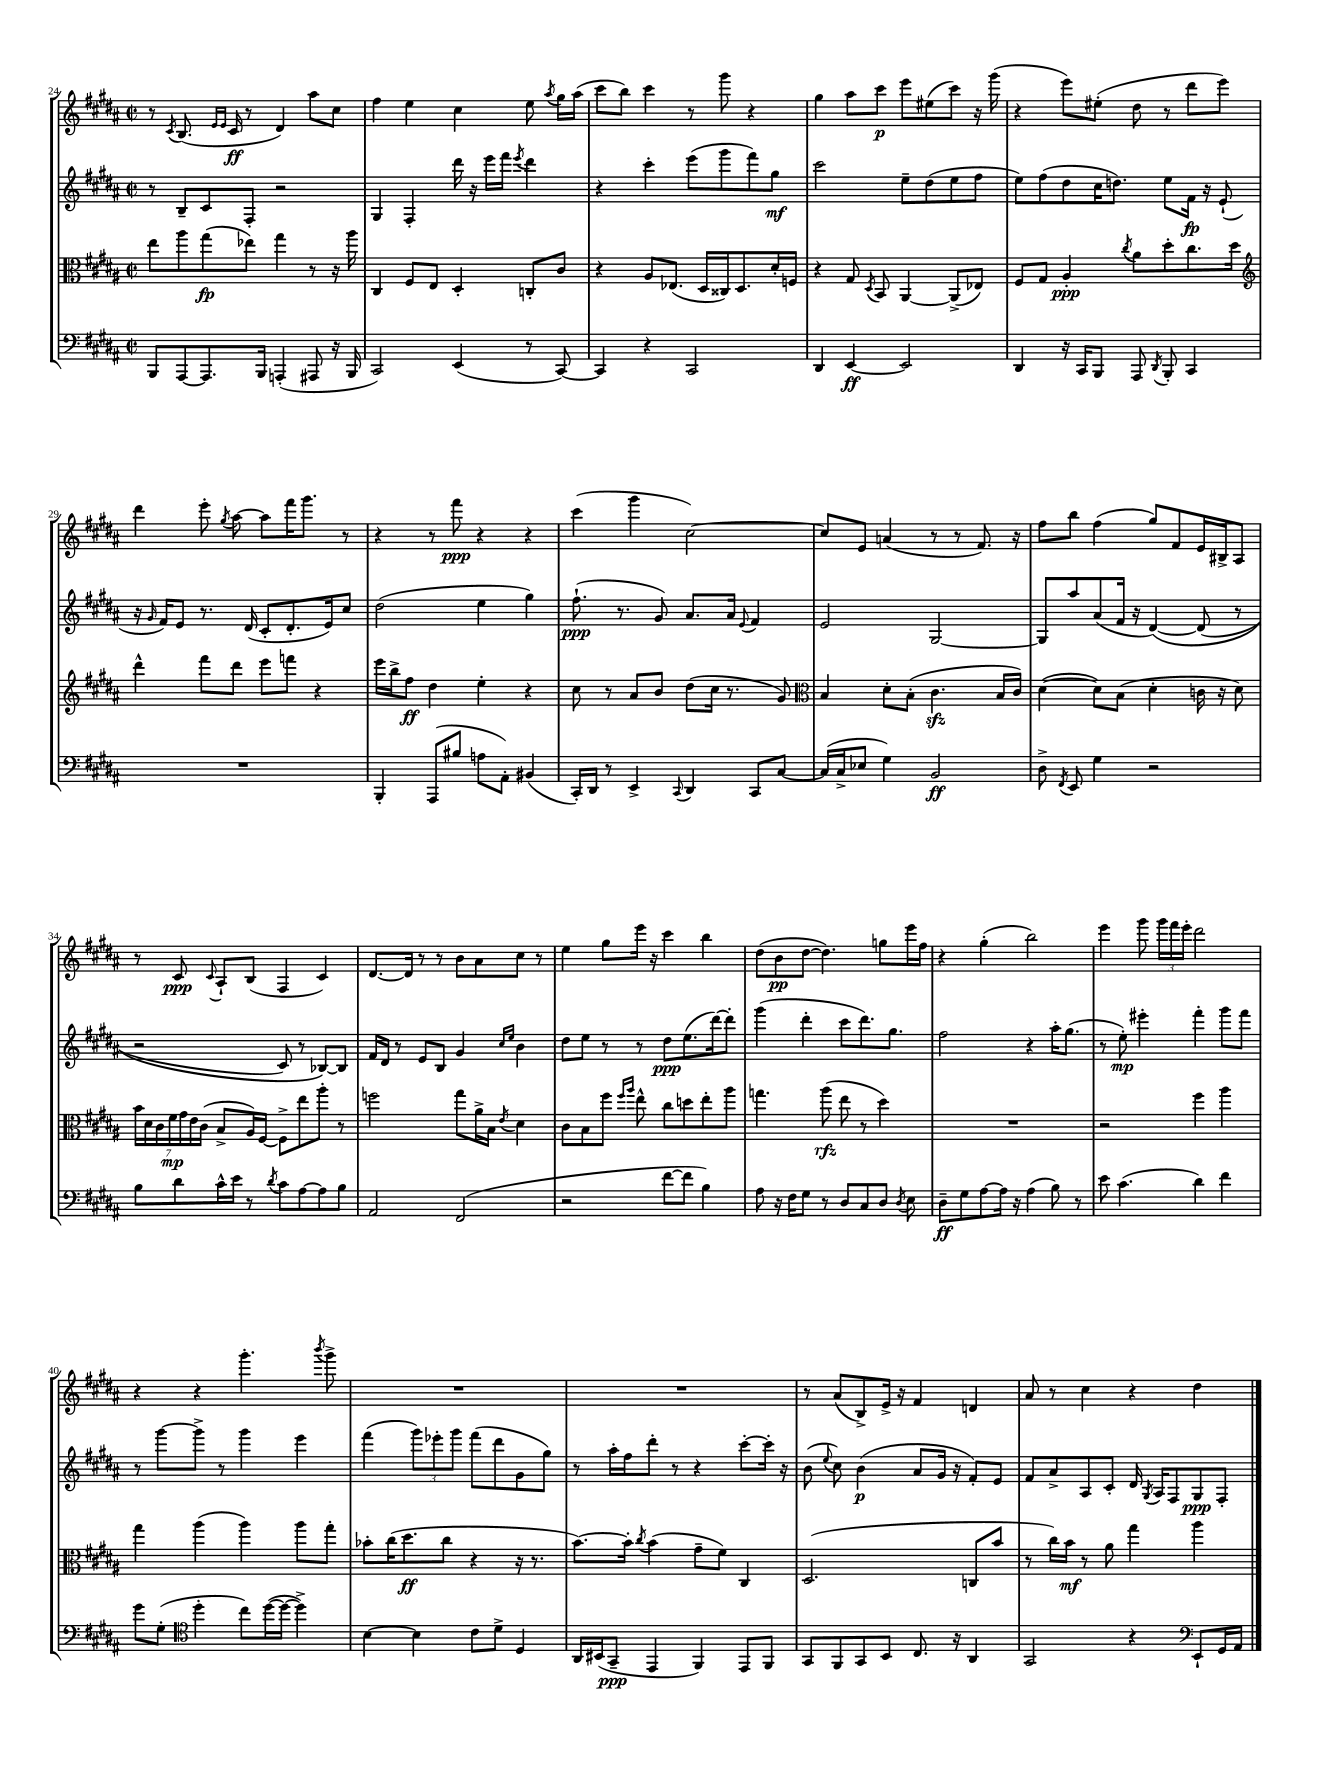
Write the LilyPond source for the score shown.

<<
\new StaffGroup <<
\new Staff = "s0" {
    \clef treble \key b \major \defaultTimeSignature \time 2/2
    \autoBeamOff r8 \acciaccatura { cis'8 } b8.( \grace { e'16[ e'16] } cis'16\ff r8 dis'4) ais''8[ cis''8] |
    fis''4 e''4 cis''4 e''8 \acciaccatura { ais''8 } gis''16[ ais''16]( |
    cis'''8[ b''8]) cis'''4 r8 gis'''8 r4 |
    gis''4 ais''8[ cis'''8]\p e'''8[ eis''8( cis'''8]) r16 gis'''16( |
    r4 e'''8[) eis''8]-.( dis''8 r8 dis'''8[ e'''8]) |
    dis'''4 e'''8-. \acciaccatura { gis''8 } ais''8~ ais''8[ fis'''16 gis'''8.] r8 |
    r4 r8 fis'''8\ppp r4 r4 |
    cis'''4( gis'''4 cis''2~) |
    cis''8[ e'8] a'4( r8 r8 fis'8.) r16 |
    fis''8[ b''8] fis''4( gis''8[) fis'8 e'16 bis16-> ais8] |
    r8 cis'8\ppp \appoggiatura { cis'8 } ais8[-! b8]( fis4 cis'4) |
    dis'8.[~ dis'16] r8 r8 b'8[ ais'8 cis''8] r8 |
    e''4 gis''8[ e'''16] r16 cis'''4 b''4 |
    dis''8[( b'8\pp dis''8]~ dis''4.) g''8[ e'''16 fis''16] |
    r4 gis''4-.( b''2) |
    e'''4 gis'''8 \tuplet 3/2 { gis'''16[ fis'''16 e'''16]-. } dis'''2 |
    r4 r4 gis'''4.-. \acciaccatura { b'''8 } gis'''8-> |
    R1 |
    R1 |
    r8 ais'8[( b8->) e'16]-> r16 fis'4 d'4 |
    ais'8 r8 cis''4 r4 dis''4 \bar "|." |
}
\new Staff = "s1" {
    \clef treble \key b \major \defaultTimeSignature \time 2/2
    \autoBeamOff r8 b8[-- cis'8 fis8]-. r2 |
    gis4 fis4-. dis'''16 r16 e'''16[ fis'''16] \acciaccatura { e'''8 } dis'''4 |
    r4 cis'''4-. e'''8[( gis'''8 fis'''8) gis''8]\mf |
    cis'''2 e''8[-- dis''8( e''8 fis''8] |
    e''8[) fis''8( dis''8 cis''16 d''8.]) e''8[ fis'16]\fp r16 e'8-!( |
    r16 \grace { gis'16 } fis'16[) e'8] r8. dis'16( cis'8[-. dis'8.-. e'16) cis''8] |
    dis''2( e''4 gis''4) |
    fis''8.-!\ppp( r8. gis'8) ais'8.[ ais'16] \appoggiatura { e'8 } fis'4 |
    e'2 gis2~ |
    gis8[ ais''8 ais'8( fis'16] r16 dis'4~)\( dis'8( r8 |
    r2 cis'8) r8 bes8[~\) bes8] |
    fis'16[ dis'16] r8 e'8[ b8] gis'4 \grace { cis''16[ e''16] } b'4 |
    dis''8[ e''8] r8 r8 dis''8[\ppp e''8.( dis'''16~) dis'''8]-. |
    gis'''4( dis'''4-. cis'''8[ dis'''8.) gis''8.] |
    fis''2 r4 ais''16[-. gis''8.]( |
    r8 e''8-.\mp) eis'''4-. fis'''4-. gis'''8[ fis'''8] |
    r8 gis'''8[~ gis'''8]-> r8 gis'''4 e'''4 |
    fis'''4( \tuplet 3/2 { gis'''8[) ees'''8-. gis'''8] } fis'''8[( dis'''8 gis'8 gis''8]) |
    r8 ais''16[-. fis''16 dis'''8]-. r8 r4 cis'''8[~-. cis'''16]-. r16 |
    b'8( \appoggiatura { e''8 } cis''8) b'4\p( ais'8[ gis'16] r16 fis'8[-.) e'8] |
    fis'8[ ais'8-> ais8 cis'8]-. dis'16 \acciaccatura { gis8 } ais16[ fis8 gis8\ppp fis8]-. \bar "|." |
}
\new Staff = "s2" {
    \clef alto \key b \major \defaultTimeSignature \time 2/2
    \autoBeamOff e''8[ ais''8 gis''8\fp( ees''8]) gis''4 r8 r16 ais''16 |
    cis4 fis8[ e8] dis4-. c8[-. cis'8] |
    r4 ais8[ ees8.]( dis16[ cisis16) dis8. dis'16-. f16] |
    r4 gis8 \acciaccatura { dis8 } b,8 ais,4~ ais,8[->( ees8]) |
    fis8[ gis8] ais4-.\ppp \acciaccatura { cis''8 } ais'8[ dis''8-. cis''8. dis''16] |
    \clef treble dis'''4-^ fis'''8[ dis'''8] e'''8[ f'''8] r4 |
    e'''16[ b''16-> fis''8]\ff dis''4 e''4-. r4 |
    cis''8 r8 ais'8[ b'8] dis''8[( cis''16] r8. gis'8) |
    \clef alto b4 dis'8[-. b8]-.( cis'4.\sfz b16[ cis'16]) |
    dis'4~( dis'8[) b8]( dis'4-. c'16 r16 dis'8) |
    \tuplet 7/4 { b'16[ dis'16 cis'16 fis'16\mp gis'16 e'16 cis'16]( } b8[-> ais16) fis16]~ fis8[-> e''8 ais''8]-. r8 |
    f''2 gis''8[ ais'16-> b16] \acciaccatura { e'8 } dis'4 |
    cis'8[ b8 fis''8] \grace { fis''16[ ais''16] } e''8-^ cis''8[ d''8 e''8-. ais''8] |
    g''4. ais''8\rfz( e''8 r8 dis''4) |
    R1 |
    r2 fis''4 ais''4 |
    gis''4 ais''4( ais''4) ais''8[ gis''8]-. |
    bes'8[-. cis''16( dis''8.\ff cis''8] r4 r16 r8. |
    b'8.[~) b'16]-. \acciaccatura { cis''8 } b'4( gis'8[-- fis'8]) cis4 |
    dis2.( c8[ b'8] |
    r8 cis''16[) b'16]\mf r8 ais'8 gis''4 ais''4 \bar "|." |
}
\new Staff = "s3" {
    \clef bass \key b \major \defaultTimeSignature \time 2/2
    \autoBeamOff b,,8[ ais,,8~ ais,,8. b,,16] a,,4-.( ais,,8 r16 b,,16 |
    cis,2) e,4( r8 cis,8~) |
    cis,4 r4 cis,2 |
    dis,4 e,4~\ff e,2 |
    dis,4 r16 cis,16[ b,,8] ais,,8 \acciaccatura { dis,8 } b,,8-. cis,4 |
    R1 |
    b,,4-. ais,,8[( bis8] a8[ ais,8]-.) bis,4( |
    cis,16[-.) dis,16] r8 e,4-> \appoggiatura { cis,8 } dis,4 cis,8[ cis8]~ |
    cis16[( cis16-> ees8] gis4) b,2\ff |
    dis8-> \acciaccatura { fis,8 } e,8 gis4 r2 |
    b8[ dis'8 cis'16-^ e'16] r8 \acciaccatura { dis'8 } cis'8[ ais8~ ais8 b8] |
    ais,2 fis,2( |
    r2 fis'8[~ fis'8] b4) |
    ais8 r16 fis16[ gis8] r8 dis8[ cis8 dis8] \acciaccatura { dis8 } e8 |
    dis8[--\ff gis8 ais8~ ais16] r16 ais4( b8) r8 |
    e'8 cis'4.( dis'4) fis'4 |
    gis'8[ gis8]-.( \clef tenor dis''4-. cis''8[) dis''16~( dis''16]~ dis''4->) |
    b4~ b4 cis'8[ dis'8]-> dis4 |
    ais,16[ bis,16( gis,8]--\ppp e,4 fis,4) e,8[ fis,8] |
    gis,8[ fis,8 gis,8 b,8] cis8. r16 ais,4 |
    gis,2 r4 \clef bass e,8[-! gis,16 ais,16] \bar "|." |
}
>>
>>
\layout { \context { \Score currentBarNumber = #24 } }
